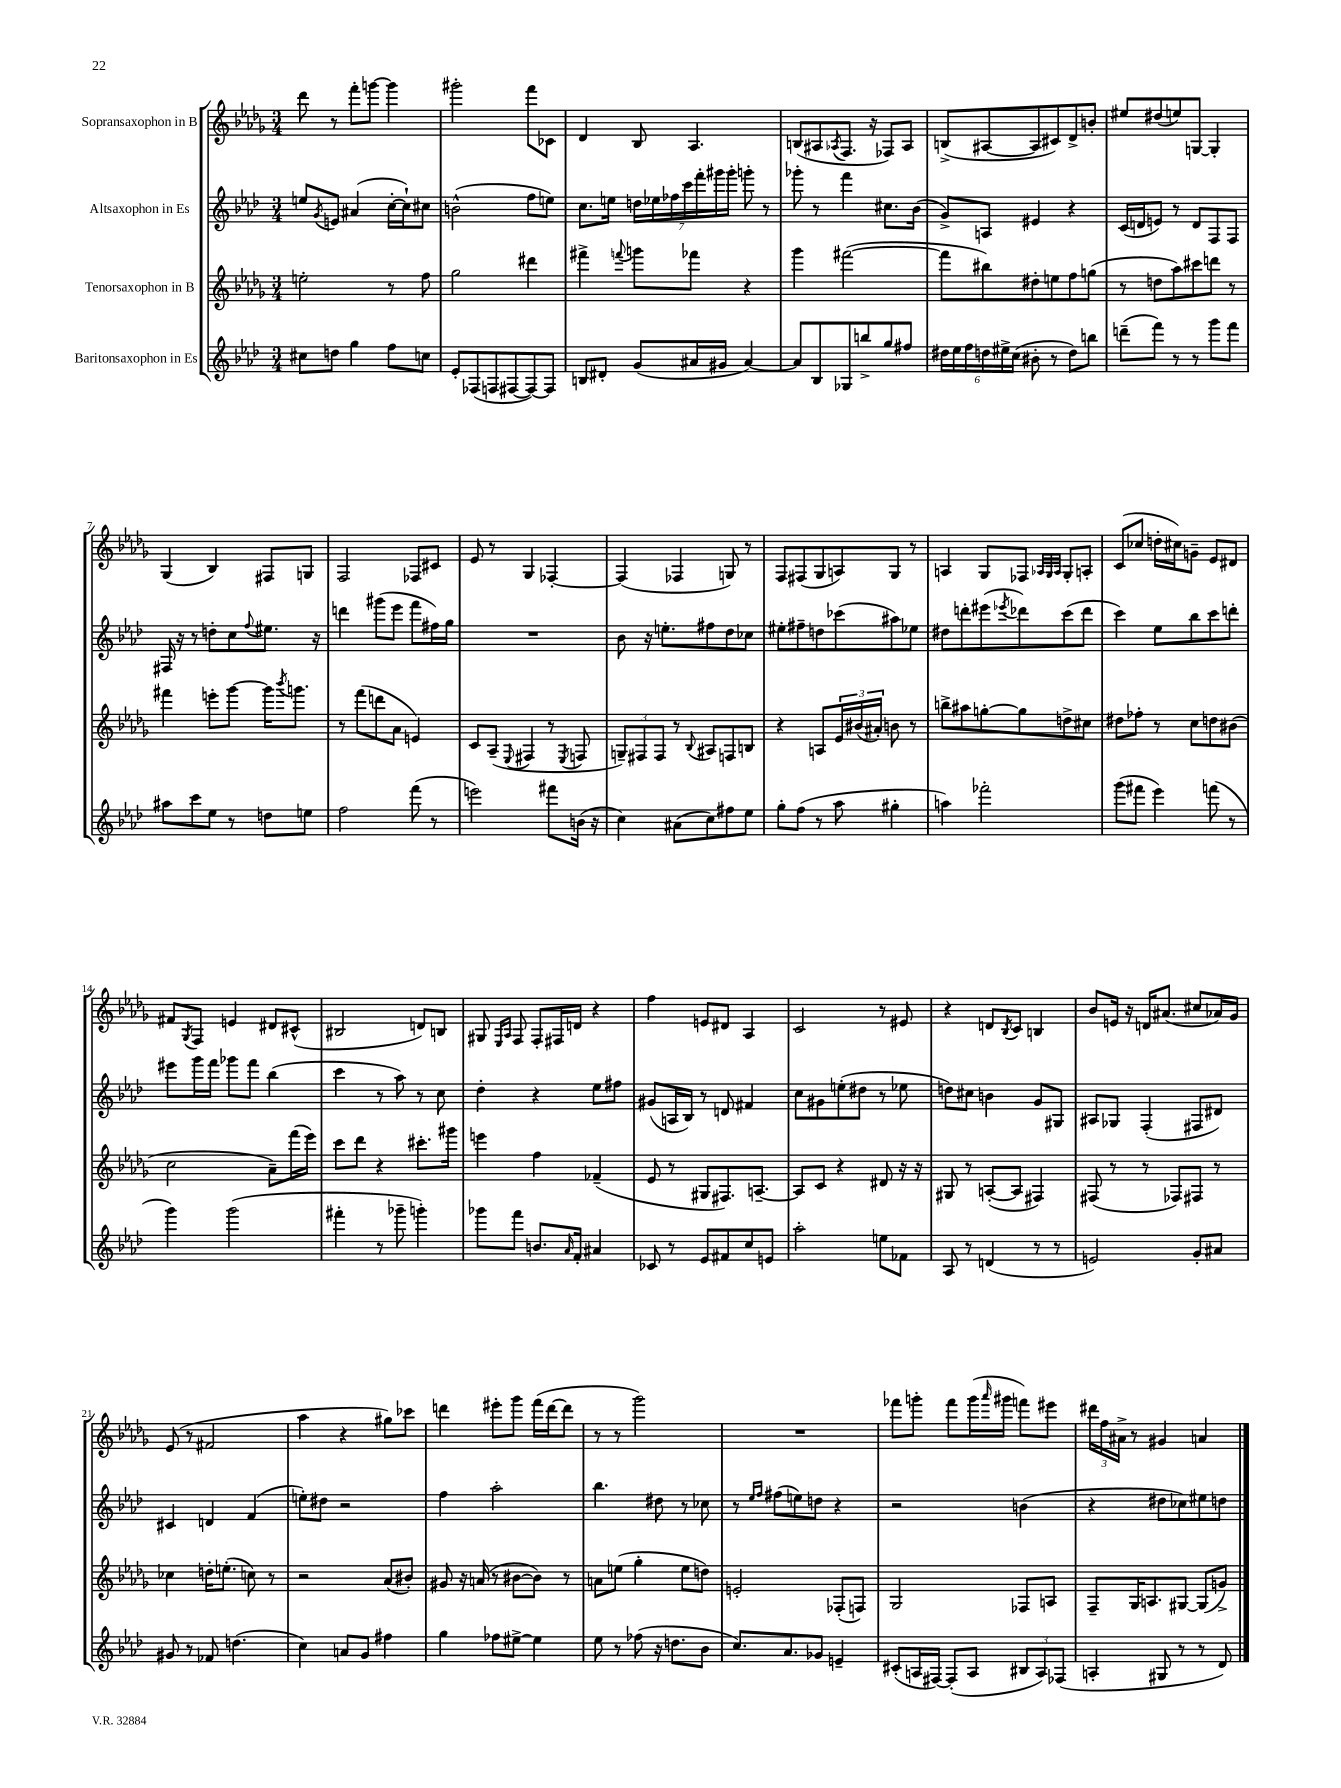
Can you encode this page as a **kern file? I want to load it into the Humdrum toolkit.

**kern	**kern	**kern	**kern
*staff4	*staff3	*staff2	*staff1
*clefG2	*clefG2	*clefG2	*clefG2
*k[b-e-a-d-]	*k[b-e-a-d-g-]	*k[b-e-a-d-]	*k[b-e-a-d-g-]
*M3/4	*M3/4	*M3/4	*M3/4
8cc#	2ee'	8ee	8ddd-
.	.	8qg	.
8dd	.	8e	8r
4gg	.	(4a#	8fff'
.	.	.	[8ggg
8ff	8r	[16cc'	4ggg]
.	.	16cc`])	.
8cc	8ff	8cc#	.
=	=	=	=
8e-'	2gg-	(2b^^	2ggg#'
(8F-	.	.	.
8F	.	.	.
[8F#	.	.	.
8F#_)	4ddd#	8ff	8fff
8F#]	.	8ee)	8c-
=	=	=	=
8B	4fff#^	8.cc	4d-
8d#'	.	.	.
.	.	16ee	.
.	8qqfff	.	.
(8g	8ggg	28dd	8B-
.	.	28ee-	.
.	.	28ff-	.
.	.	28ccc	.
16a#	8fff-	.	4.A-
.	.	28fff'	.
.	.	28ggg#	.
16g#	.	.	.
.	.	28ggg#'	.
[4a#)	4r	8ggg'	.
.	.	8r	.
=	=	=	=
8a#]	4ggg-	8ggg-'	(8B
8B-	.	8r	8A#
.	.	.	8qA-
8G-	([2fff#	4fff	8.F
8bb^	.	.	.
.	.	.	16r
8gg	.	8.cc#	8F-)
8ff#	.	.	8A-
.	.	(16b-	.
=	=	=	=
24dd#	8fff#]	8g^)	(8B^
24ee-	.	.	.
24ff	.	.	.
24dd	8bb#)	8A	[8A#
24ee#^	.	.	.
(24cc	.	.	.
8b#'	8dd#'	4e#	8A#]
8r	8ee	.	8c#)
8dd)	8ff	4r	8d-^
8bb	(8gg	.	8b'
=	=	=	=
(8ddd~	8r	(16c	8ee#
.	.	16d	.
8fff)	8dd	8e)	(8dd#
8r	8aa-)	8r	8ee)
8r	8ccc#	8d	[8G
8ggg	8ddd	8F	4G']
8fff	8r	8F	.
=	=	=	=
8aa#	4fff#	16F#	(4G-
.	.	16r	.
8ccc	.	8r	.
8ee-	8eee'	8dd'	4B-)
8r	[8ggg-	8cc	.
.	.	8qqff	.
8dd	16ggg-]	8.ee#	8F#
.	8qbbb-	.	.
.	8.ggg	.	.
8ee	.	.	8G
.	.	16r	.
=	=	=	=
2ff	8r	4ddd	2F
.	(8fff	.	.
.	8ddd	(8ggg#	.
.	8a-	8eee-	.
(8fff	4e)	8fff	8F-
8r	.	16ff#)	8c#
.	.	16gg	.
=	=	=	=
2eee)	8c	2.r	8e-
.	(8A-~	.	8r
.	8qqE-	.	.
.	4F#	.	4G-
8fff#	8r	.	[4F-'
.	8qE-	.	.
(16b	8F	.	.
16r	.	.	.
=	=	=	=
4cc)	12G~)	8b-	(4F-]
.	12F#	.	.
.	.	16r	.
.	12F#	.	.
.	.	8.ee'	.
(8a#	8r	.	4F-
.	8qqB-	.	.
8cc)	8A#	8ff#	.
8ff#	8F	8dd-	8G)
8ee-	8B	8cc-	8r
=	=	=	=
8gg'	4r	8ee#'	8F
(8ff	.	8ff#~	(8F#
8r	8A	8dd	8G-
8aa-	24e-	(8ccc-	8A)
.	(24b#	.	.
.	24a#')	.	.
4gg#'	8b	8aa#)	8G-
.	8r	8ee-	8r
=	=	=	=
4aa)	8bb^	8dd#	4A
.	8aa#	8ddd'	.
2fff-'	[8gg'	(8eee#	8G-
.	.	8qeee-	.
.	8gg]	8ddd-)	8F-
.	.	.	32qqA-
.	.	.	32qqG-
.	.	.	32qqA-
.	8dd^	(8ccc	8G-'
.	8cc#	8ddd-	8A'
=	=	=	=
(8ggg	8dd#	4ccc)	(8c
8fff#	8ff-'	.	8cc-
4eee-)	8r	8ee-	16dd'
.	.	.	16cc#)
.	8cc	8bb-	8g~
(8fff	8dd	8ccc	8e-
8r	(8b#	8ddd'	8d#
=	=	=	=
4ggg)	2cc	8eee#	8f#
.	.	.	8qG-
.	.	16ggg	8F
.	.	16fff	.
(2ggg	.	8ggg-	4e
.	.	8fff	.
.	8a-~)	(4bb-	8d#
.	(16fff	.	(8c#^^
.	16eee-)	.	.
=	=	=	=
4fff#'	8ccc	4ccc	2B#
.	8ddd-	.	.
8r	4r	8r	.
8ggg-~	.	8aa-)	.
4ggg')	8.ccc#'	8r	8d)
.	.	8cc	8B
.	16ggg#	.	.
=	=	=	=
8ggg-	4eee	4dd-'	8G#
.	.	.	16qqE-
.	.	.	16qqA-
8fff	.	.	8F
8.b	4ff	4r	8F'
.	.	.	16F#
16qqa-	.	.	.
16f'	.	.	16d
4a#	(4f-~	8ee-	4r
.	.	8ff#	.
=	=	=	=
8c-	8e-	(8g#	4ff
8r	8r	16A	.
.	.	16B-)	.
8e-	8G#	8r	8e
8f#	8.F#)	8d	8d#
8cc	.	4f#	4A-
.	[8.A~	.	.
8e	.	.	.
=	=	=	=
2aa-'	8A]	8cc	2c
.	8c	8g#	.
.	4r	(8ee'	.
.	.	8dd#	.
8ee	8d#	8r	8r
8f-	16r	8ee-	8e#
.	16r	.	.
=	=	=	=
8A-	8G#	8dd)	4r
8r	8r	8cc#	.
(4d	([8A'	4b	8d
.	.	.	8qB-
.	8A]	.	8c
8r	4F#)	8g	4B
8r	.	8G#	.
=	=	=	=
2e)	(8F#	8A#	8b-
.	8r	8G-	16e
.	.	.	16r
.	8r	(4F'	16d
.	.	.	(8.a#
.	8F-)	.	.
8g'	8F#	8F#	8cc#
8a#	8r	8d#)	16a-)
.	.	.	16g-
=	=	=	=
8g#	4cc-	4c#	(8e-
8r	.	.	8r
8f-	16dd'	4d	2f#
.	(8.ee'	.	.
(4.dd	.	.	.
.	8cc)	(4f	.
.	8r	.	.
=	=	=	=
4cc)	2r	8ee')	4aa-
.	.	8dd#	.
8a	.	2r	4r
8g	.	.	.
4ff#	(8a-	.	8gg#)
.	8b#')	.	8ccc-
=	=	=	=
4gg	8g#	4ff	4ddd
.	16r	.	.
.	(16a	.	.
8ff-	8r	2aa-'	8eee#'
[8ee#^	[8b#	.	8ggg-
4ee#]	8b#])	.	(16fff
.	.	.	[16ddd
.	8r	.	8ddd]
=	=	=	=
8ee-	8a	4.bb-	8r
8r	(8ee	.	8r
(8ff-	4gg-'	.	2ggg-)
16r	.	8dd#	.
8.dd	.	.	.
.	8ee	8r	.
8b-	8dd)	8cc-	.
=	=	=	=
8.cc)	2e'	8r	2.r
.	.	16qqee-	.
.	.	16qqff	.
.	.	(8ff#	.
8.a-	.	.	.
.	.	8ee)	.
8g-	.	8dd	.
4e~	(8F-'	4r	.
.	8F)	.	.
=	=	=	=
(8c#'	2G-	2r	8fff-
16A	.	.	8ggg'
[16F#)	.	.	.
(8F#']	.	.	8fff-
8A	.	.	(16ggg
.	.	.	16qqaaa-
.	.	.	16ggg#
12B#	8F-	(4b	8fff)
12A)	.	.	.
.	8A	.	8eee#
(12F-	.	.	.
=	=	=	=
4A'	8F~	4r	24ddd#
.	.	.	24ff
.	.	.	24a#^
.	16G-	.	8r
.	8.A	.	.
8G#	.	8dd#	4g#
8r	[8G#	8cc-)	.
8r	(8G#]	8ee#	4a
8d-)	8g^)	8dd	.
==	==	==	==
*-	*-	*-	*-
